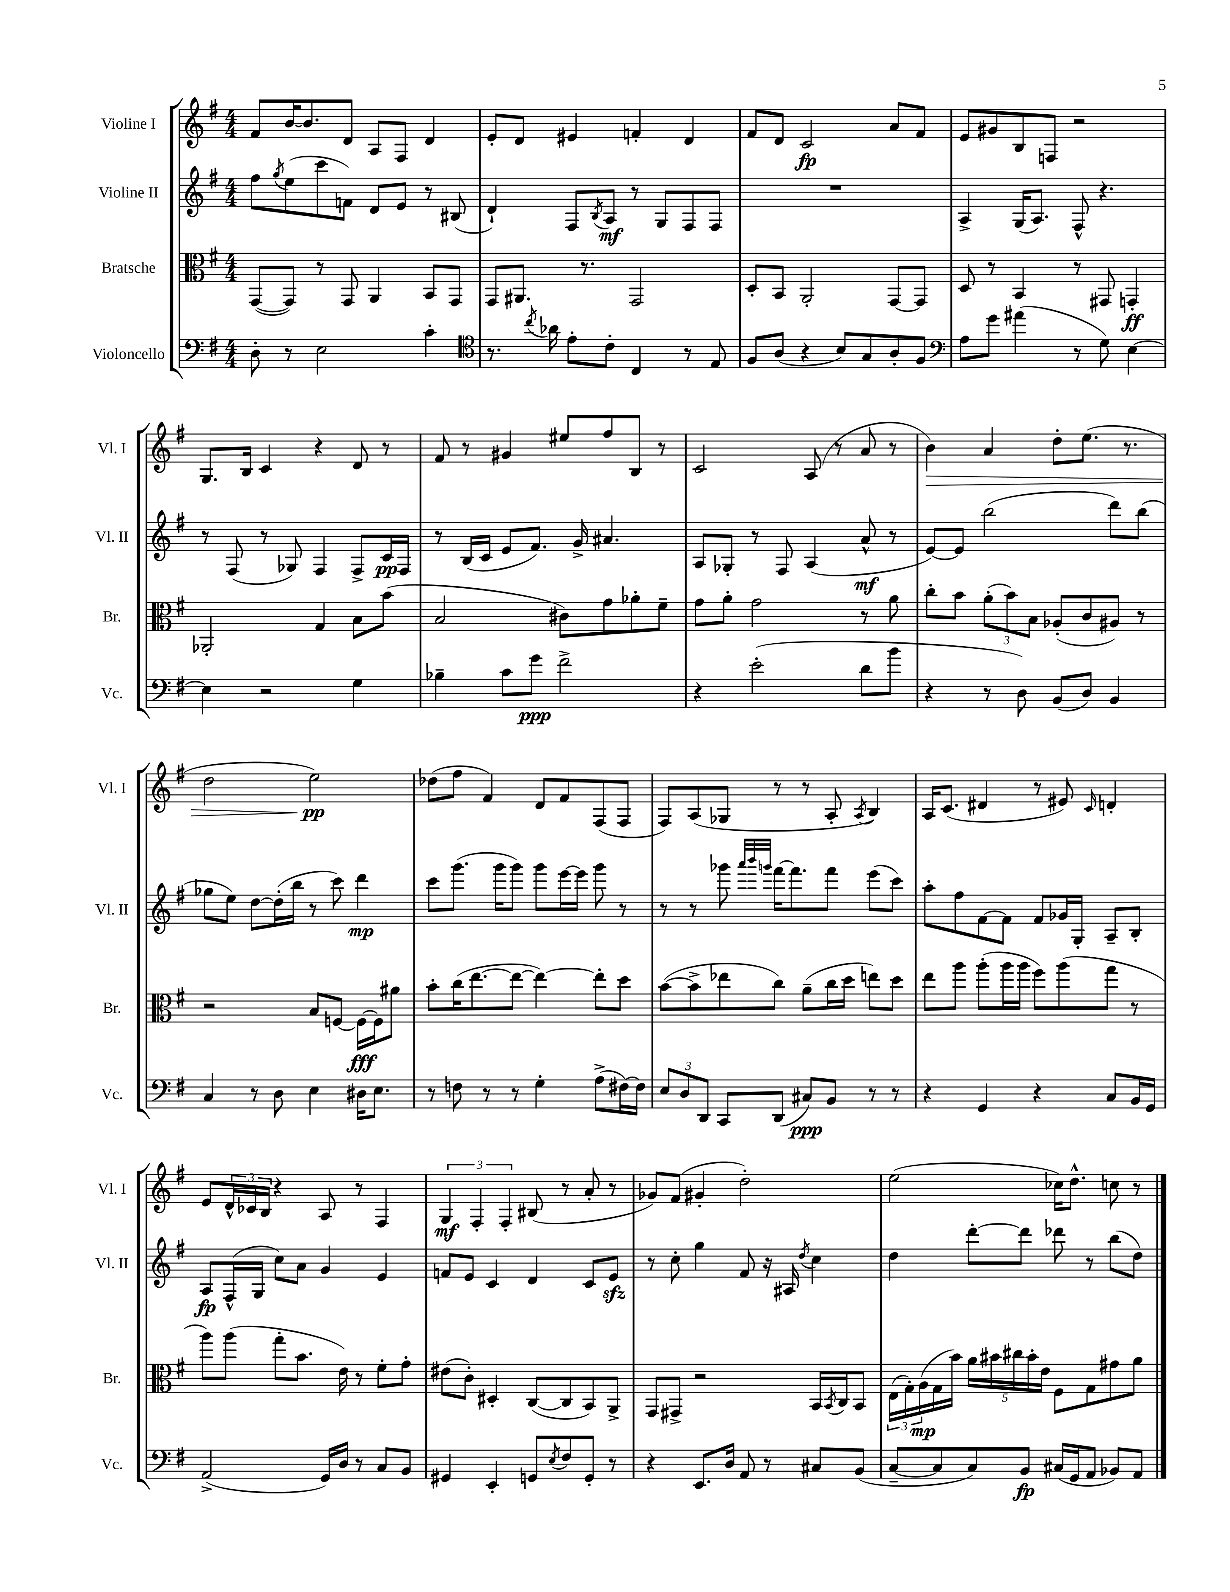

**kern	**dynam	**kern	**dynam	**kern	**dynam	**kern	**dynam
*part4	*part4	*part3	*part3	*part2	*part2	*part1	*part1
*staff4	*staff4	*staff3	*staff3	*staff2	*staff2	*staff1	*staff1
*I"Violoncello	*	*I"Bratsche	*	*I"Violine II	*	*I"Violine I	*
*I'Vc.	*	*I'Br.	*	*I'Vl. II	*	*I'Vl. I	*
*clefF4	*	*clefC3	*	*clefG2	*	*clefG2	*
*k[f#]	*	*k[f#]	*	*k[f#]	*	*k[f#]	*
*M4/4	*	*M4/4	*	*M4/4	*	*M4/4	*
=23	=23	=23	=23	=23	=23	=23	=23
8D'\	.	([8GG/L	.	8ff#\L	.	8f#/L	.
.	.	.	.	8qgg/	.	.	.
8r	.	8GG/J])	.	(8ee\	.	[16b/K	.
.	.	.	.	.	.	8.b/]	.
2E\	.	8r	.	8ccc\	.	.	.
.	.	8GG/	.	8fn\J)	.	8d/J	.
.	.	4AA/	.	8d/L	.	8A/L	.
.	.	.	.	8e/J	.	8F#/J	.
4c'\	.	8BB/L	.	8r	.	4d/	.
.	.	8GG/J	.	(8B#X/	.	.	.
=24	=24	=24	=24	=24	=24	=24	=24
*clefC4	*	*	*	*	*	*	*
8.r	.	8GG/L	.	4d`/)	.	8e'/L	.
.	.	8.AA#X/J	.	.	.	8d/J	.
8qcc/	.	.	.	.	.	.	.
16a-X\	.	.	.	.	.	.	.
8e'\L	.	.	.	8F#/L	.	4e#X/	.
.	.	8.r	.	.	.	.	.
.	.	.	.	8qB/	.	.	.
8c'\J	.	.	.	8A/J	mf	.	.
4C/	.	2GG/	.	8r	.	4fn'/	.
.	.	.	.	8G/L	.	.	.
8r	.	.	.	8F#/	.	4d/	.
8E/	.	.	.	8F#/J	.	.	.
=25	=25	=25	=25	=25	=25	=25	=25
8F#/L	.	8D'/L	.	1r	.	8f#/L	.
(8A/J	.	8BB/J	.	.	.	8d/J	.
4r	.	2AA'/	.	.	.	2c/	fp
8B/L)	.	.	.	.	.	.	.
8G/	.	.	.	.	.	.	.
8A'/	.	[8GG/L	.	.	.	8a/L	.
8F#/J	.	8GG/J]	.	.	.	8f#/J	.
=26	=26	=26	=26	=26	=26	=26	=26
*clefF4	*	*	*	*	*	*	*
8A\L	.	8D/	.	4A^/	.	8e/L	.
8g\J	.	8r	.	.	.	8g#X/	.
(4a#X\	.	4BB/	.	(16G/KL	.	8B/	.
.	.	.	.	8.A/J)	.	.	.
.	.	.	.	.	.	8Fn/J	.
8r	.	8r	.	8F#^^/	.	2r	.
8G\)	.	8GG#X/	.	4.r	.	.	.
[4E\	.	4GGn'/	ff	.	.	.	.
!!LO:LB:g=z
=27	=27	=27	=27	=27	=27	=27	=27
4E\]	.	2AA-X'/	.	8r	.	8.G/L	.
.	.	.	.	(8F#/	.	.	.
.	.	.	.	.	.	16B/Jk	.
2r	.	.	.	8r	.	4c/	.
.	.	.	.	8G-X/)	.	.	.
.	.	4G/	.	4F#/	.	4r	.
4G\	.	8B\L	.	8F#^/L	.	8d/	.
.	.	(8b\J	.	16c/L	pp	8r	.
.	.	.	.	16F#/JJ	.	.	.
=28	=28	=28	=28	=28	=28	=28	=28
4B-X~\	.	2B/	.	8r	.	8f#/	.
.	.	.	.	(16B/LL	.	8r	.
.	.	.	.	16c/JJ	.	.	.
8c\L	.	.	.	8e/L	.	4g#X/	.
8g\J	ppp	.	.	8.f#/J)	.	.	.
2f#^\	.	8c#X\L)	.	.	.	8ee#X/L	.
.	.	.	.	16g^/	.	.	.
.	.	8g\	.	4.a#X/	.	8ff#/	.
.	.	8a-X'\	.	.	.	8B/J	.
.	.	8f#~\J	.	.	.	8r	.
=29	=29	=29	=29	=29	=29	=29	=29
4r	.	8g\L	.	8A/L	.	2c/	.
.	.	8a'\J	.	8G-X'/J	.	.	.
(2e'\	.	2g\	.	8r	.	.	.
.	.	.	.	8F#/	.	.	.
.	.	.	.	(4A/	.	(8A/	.
.	.	.	.	.	.	8r	.
8d\L	.	8r	.	8a^^/	mf	8a/	.
8b\J	.	8a\	.	8r	.	8r	.
=30	=30	=30	=30	=30	=30	=30	=30
!	!	!	!	!	!	!	!LO:HP:b
4r	.	8cc'\L	.	[8e/L)	.	4b\)	>
.	.	8b\J	.	8e/J]	.	.	.
8r	.	(12a'\L	.	(2bb\	.	4a/	.
.	.	12b\)	.	.	.	.	.
8D\)	.	.	.	.	.	.	.
.	.	12B\J	.	.	.	.	.
(8BB/L	.	(8A-X'/L	.	.	.	8dd'\L	.
8D/J)	.	8c/	.	.	.	(8.ee\J	.
4BB/	.	8A#X/J)	.	8ddd\L)	.	.	.
.	.	.	.	.	.	8.r	.
.	.	8r	.	(8bb\J	.	.	.
!!LO:LB:g=z
=31	=31	=31	=31	=31	=31	=31	=31
4C/	.	2r	.	8gg-X\L	.	2dd\	.
.	.	.	.	8ee\J)	.	.	.
8r	.	.	.	[8dd\L	.	.	.
8D\	.	.	.	(16dd'\L]	.	.	.
.	.	.	.	16bb\JJ	.	.	.
4E\	.	8B/L	.	8r	.	2ee\)	pp
.	.	[8Fn/J	.	8ccc\)	.	.	.
16D#X\KL	.	16F\LL_	fff	4ddd\	mp	.	.
8.E\J	.	16F\J]	.	.	.	.	.
.	.	8a#X\J	.	.	.	.	.
.	.	.	.	.	.	.	]
=32	=32	=32	=32	=32	=32	=32	=32
8r	.	8b'\L	.	8ccc\L	.	(8dd-X\L	.
8Fn\	.	(16cc\K	.	(8.ggg\J	.	8ff#\J	.
.	.	[8.ee\	.	.	.	.	.
8r	.	.	.	.	.	4f#/)	.
.	.	.	.	16ggg\KL	.	.	.
8r	.	8ee\J_	.	8ggg\J)	.	.	.
4G'\	.	4ee\_)	.	8ggg\L	.	8d/L	.
.	.	.	.	[16eee\L	.	8f#/	.
.	.	.	.	16eee\JJ]	.	.	.
(8A^\L	.	8ee'\L]	.	8ggg\	.	(8F#/	.
[16F#X\L)	.	8dd\J	.	8r	.	8F#/J	.
16F#\JJ]	.	.	.	.	.	.	.
=33	=33	=33	=33	=33	=33	=33	=33
12E/L	.	([8b\L	.	8r	.	8F#/L)	.
12D/	.	.	.	.	.	.	.
.	.	8b^\]	.	8r	.	(8A/	.
12DD/J	.	.	.	.	.	.	.
8CC/L	.	8ee-X\	.	8ggg-X\	.	8G-X/J	.
.	.	.	.	32qqaaa/LLL	.	.	.
.	.	.	.	32qqbbb/	.	.	.
.	.	.	.	32qqgggn/JJJ	.	.	.
(8DD/J	.	8cc\J)	.	[16fff#\KL	.	8r	.
.	.	.	.	8.fff#\]	.	.	.
8C#X/L)	ppp	(8a~\L	.	.	.	8r	.
8BB/J	.	16cc\L	.	8fff#\J	.	8A'/	.
.	.	16dd\JJ	.	.	.	.	.
.	.	.	.	.	.	8qA/	.
8r	.	8een\L)	.	(8eee\L	.	4B/)	.
8r	.	8dd\J	.	8ccc\J)	.	.	.
=34	=34	=34	=34	=34	=34	=34	=34
4r	.	8ee\L	.	8aa'\L	.	16A/KL	.
.	.	.	.	.	.	(8.c/J	.
.	.	8aa\J	.	8ff#\	.	.	.
4GG/	.	(8aa'\L	.	[8f#\	.	4d#X/	.
.	.	16aa\L	.	8f#\J]	.	.	.
.	.	16aa\JJ	.	.	.	.	.
4r	.	8ff#\L)	.	8f#/L	.	8r	.
.	.	(8aa\	.	16g-X/L	.	8e#X/)	.
.	.	.	.	16G'/JJ	.	.	.
.	.	.	.	.	.	16qqc/	.
8C/L	.	8gg\J	.	8A~/L	.	4dn'/	.
16BB/L	.	8r	.	8B'/J	.	.	.
16GG/JJ	.	.	.	.	.	.	.
!!LO:LB:g=z
=35	=35	=35	=35	=35	=35	=35	=35
(2AA^/	.	8aa\L)	.	8A/L	fp	8e/L	.
.	.	(8aa\J	.	(16F#^^/L	.	24d^^/L	.
.	.	.	.	.	.	24c-X/	.
.	.	.	.	16G/JJ	.	.	.
.	.	.	.	.	.	24B/JJ	.
.	.	8gg'\L	.	8cc\L)	.	4r	.
.	.	8.b\J	.	8a\J	.	.	.
16GG/LL)	.	.	.	4g/	.	8A/	.
16D/JJ	.	16e\)	.	.	.	.	.
8r	.	8r	.	.	.	8r	.
8C/L	.	8f#'\L	.	4e/	.	4F#/	.
8BB/J	.	8g'\J	.	.	.	.	.
=36	=36	=36	=36	=36	=36	=36	=36
4GG#X/	.	(8e#X\L	.	8fn/L	.	6G/	mf
.	.	8c'\J)	.	8e/J	.	.	.
.	.	.	.	.	.	6F#'/	.
4EE'/	.	4D#X'/	.	4c/	.	.	.
.	.	.	.	.	.	6F#'/	.
8GGn/L	.	([8C/L	.	4d/	.	(8B#X/	.
8qE/	.	.	.	.	.	.	.
8F#/	.	8C/]	.	.	.	8r	.
8GG'/J	.	8BB/)	.	8c/L	.	8a'/	.
8r	.	8AA^/J	.	8ezz/J	.	8r	.
=37	=37	=37	=37	=37	=37	=37	=37
4r	.	8GG/L	.	8r	.	8g-X/L)	.
.	.	8GG#X^/J	.	8cc'\	.	(8f#/J	.
8.EE/L	.	2r	.	4gg\	.	4g#X'/	.
16D/Jk	.	.	.	.	.	.	.
8AA/	.	.	.	8f#/	.	2dd'\)	.
8r	.	.	.	16r	.	.	.
.	.	.	.	16A#X/	.	.	.
.	.	.	.	8qdd/	.	.	.
8C#X/L	.	16BB/LL	.	4cc\	.	.	.
.	.	8qBB/	.	.	.	.	.
.	.	16C/J	.	.	.	.	.
(8BB/J	.	8BB/J	.	.	.	.	.
=38	=38	=38	=38	=38	=38	=38	=38
[8C~/L	.	(24E\LL	.	4dd\	.	(2ee\	.
.	.	24G'\)	.	.	.	.	.
.	.	(24A\	mp	.	.	.	.
8C/]	.	16G\	.	.	.	.	.
.	.	16b\JJ)	.	.	.	.	.
8C/)	.	20a\LL	.	[8ddd'\L	.	.	.
.	.	20b#X\	.	.	.	.	.
.	.	20cc#X\	.	.	.	.	.
8BB/J	fp	.	.	8ddd\J]	.	.	.
.	.	20b#'\	.	.	.	.	.
.	.	20e\JJ	.	.	.	.	.
(16C#X/LL	.	8F#\L	.	8ddd-X\	.	16cc-X\KL)	.
16GG/J	.	.	.	.	.	8.dd^^\J	.
8AA/J	.	8G\	.	8r	.	.	.
8BB-X/L)	.	8g#X\	.	(8bb\L	.	8ccn\	.
8AA/J	.	8a\J	.	8dd\J)	.	8r	.
==	==	==	==	==	==	==	==
*-	*-	*-	*-	*-	*-	*-	*-
